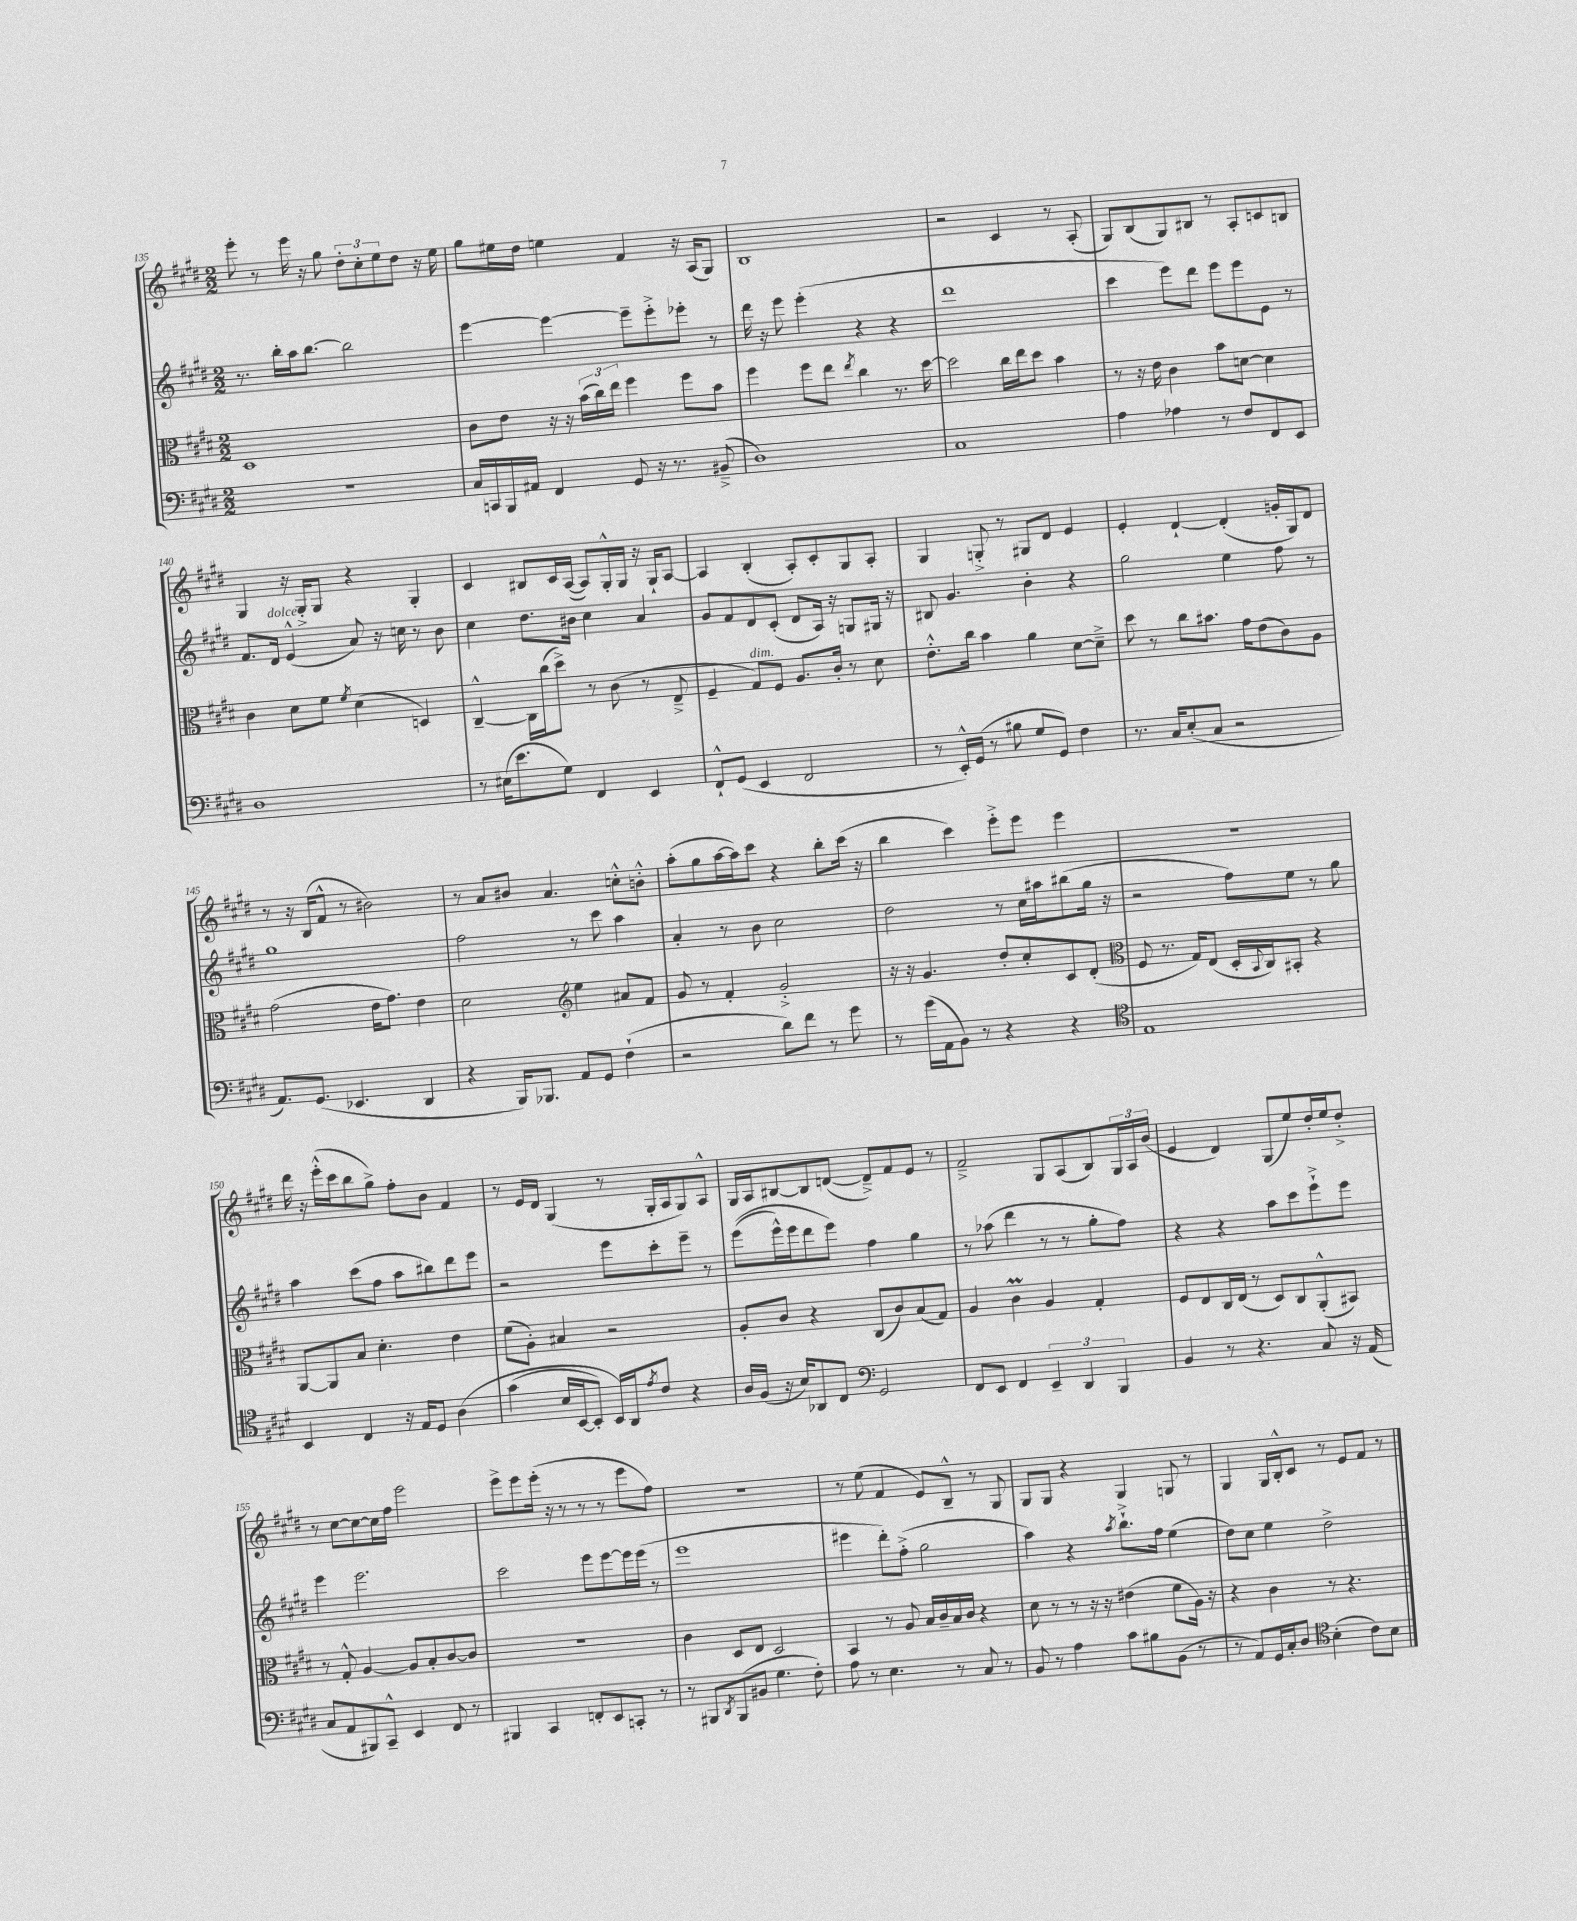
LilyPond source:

<<
\new StaffGroup <<
\new Staff = "s0" {
    \clef treble \key e \major \numericTimeSignature \time 2/2
    e'''8-. r8 e'''16 r16 gis''8 \tuplet 3/2 { dis''8-. cis''8-. e''8 } dis''8 r16 e''16 |
    gis''8 eis''16 dis''16 e''4 fis'4 r16 a16( gis8) |
    b1 |
    r2 cis'4 r8 a8-.( |
    gis8) b8( gis8) bis8 r8 a8-. c'8 b8 |
    gis4 r16 gis16-.-> gis8 r4 gis4-. |
    cis'4 bis8 cis'16 a16~( a8) gis16-.-^ gis16 r16 gis16-! a8~ |
    a4 b4-.( a8-.) cis'8-. gis8 a8-. |
    gis4 g8-.-> r8 gis8 dis'8 e'4 |
    e'4-. dis'4~-! dis'4-.( g'16-. gis16) dis'8 |
    r8 r16 b16( fis'8-^ r8 bis'2) |
    r8 a'8 bis'8 a'4. c''8-.-^ b'8-.-^ |
    a''8-.( gis''8 a''16~ a''16) cis'''8 r4 b''8-. cis'''16( r16 |
    b''4 cis'''4) e'''8-.-> e'''8 e'''4 |
    R1 |
    dis'''16 r16 e'''16-.-^( cis'''16 b''8 gis''8->) fis''8-. b'8 fis'4 |
    r8 e'16 dis'16 gis4( r8 gis16-. a16 gis8) a8-^ |
    gis16 a16 bis8~ bis8 d'8~( d'8--->) fis'8 e'8 r8 |
    fis'2---> gis8 a8( b8) \tuplet 3/2 { gis16 a16 b'16( } |
    e'4 dis'4) gis8( e''8) dis''16-. e''16 dis''8-.-> |
    r8 cis''8~ cis''8~ cis''16 fis''16 e'''2 |
    e'''8-> e'''8 e'''16-.( r16 r8 r8 r8 e'''8 fis''8) |
    r1 |
    r8 e''8( fis'4 e'8) b8---^ r8 gis8 |
    gis8 gis8 r4 gis4 g8 r8 |
    gis4 gis16 b16-.-^ cis'8 r8 e'8 fis'8 r8 \bar "|." |
}
\new Staff = "s1" {
    \clef treble \key e \major \numericTimeSignature \time 2/2
    r8. b''16-. a''16 b''8.~ b''2 |
    e'''4~ e'''4~ e'''8-- e'''8-.-> ees'''8-. r8 |
    dis'''16 r16 e'''8 e'''4-.( r4 r4 |
    dis'''1 |
    cis'''4 e'''8) dis'''8 e'''8 e'''8 e'8 r8 |
    fis'8. dis'16^\markup { \italic "dolce" } e'4-^( a'8) r16 c''16 r8 b'8 |
    cis''4 dis''8. bis'16 cis''4 a'4 |
    gis'8 fis'8 dis'8 cis'8-.( dis'8 a16) r16 g8 gis16 r16 |
    bis8 gis'4. b'4-. r4 |
    gis''2 e''4 fis''8 r8 |
    gis''1 |
    fis''2 r8 cis'''8 a''4 |
    a'4-. r8 b'8 cis''2 |
    dis''2 r8 cis''16 ais''16 bis''8( gis''16 r16 |
    r2 fis''8) e''8 r8 gis''8 |
    a''4 cis'''8( fis''8 a''8 bis''8) dis'''8 e'''8 |
    r2 e'''8 cis'''8-. e'''8-- r8 |
    e'''8(\( e'''16-^) e'''16 dis'''8 e'''8\) fis''4 gis''4 |
    r8 aes''8( dis'''4 r8 r8 gis''8-. fis''8) |
    r4 r4 a''8 cis'''8 e'''8-!-> e'''8 |
    e'''4 e'''2. |
    cis'''2 e'''8 e'''8~ e'''16 e'''16( r8 |
    e'''1 |
    eis'''4 dis'''8-.) fis''8-.->( gis''2 |
    a''4) r4 \acciaccatura { a''8 } b''8.-!-> fis''16 e''4( |
    dis''8) cis''8 e''4 dis''2-> \bar "|." |
}
\new Staff = "s2" {
    \clef alto \key e \major \numericTimeSignature \time 2/2
    dis1 |
    cis'8 e'8 r16 r16 \tuplet 3/2 { b'16( cis''16) e''16 } fis''4 fis''8 b'8 |
    fis''4 fis''8 e''8 \acciaccatura { e''8 } cis''4 r8. dis''16~ |
    dis''2 cis''16 e''16 dis''8 b'4 |
    r8 r16 e'16 cis'4 b'8 d'8~ d'4 |
    cis'4 dis'8 fis'8 \acciaccatura { fis'8 } dis'4( d4) |
    cis4~---^ cis16 cis''16( dis''8->) r8 cis'8( r8 e8---> |
    fis4-- gis8^\markup { \italic "dim." }) fis8 a8. cis'16-. r8 dis'8 |
    e'8.-.-^ cis''16 b'4 a'4 dis'8~ dis'8---> |
    dis''8 r8 cis''8 bis'8. gis'16 e'8( cis'8) a8 |
    gis'2( e'16 gis'8.) e'4 |
    dis'2 \clef treble e''4 ais'8 fis'8 |
    gis'8 r8 fis'4-. gis'2-.-> |
    r16 r16 gis'4. dis''8-. cis''8-. cis'8 dis'8-.( |
    \clef alto fis8 r8. gis16) e8( dis16-. \appoggiatura { b,8 } cis16) bis,8-. r4 |
    a,8~ a,8 b8 dis'4.-. e'4 |
    fis'8( a8-.) bis4 r2 |
    a8-. cis'8 r4 cis8( cis'8) b8( gis8) |
    a4 cis'4\prall a4 gis4-. |
    fis8 e8 cis16 e16( r8 dis8) cis8 a,8-.-^( bis,8) |
    r8 gis8-.-^ a4~ a8 b8-. cis'8~ cis'8 |
    R1 |
    cis'4 dis8 e8 dis2 |
    b,4 r8 a8 b16 cis'16-- b16 cis'16 r4 |
    dis'8 r8 r8 r16 r16 eis'4( fis'8 a16) r16 |
    r4 cis'4 r8 r4. \bar "|." |
}
\new Staff = "s3" {
    \clef bass \key e \major \numericTimeSignature \time 2/2
    R1 |
    cis16 c,16 b,,16 ais,16 fis,4 gis,8 r16 r8. bis,8--->( |
    dis1) |
    cis1 |
    a4 aes4 r8 fis8 fis,8 e,8 |
    dis1 |
    r8 eis16( e'8. gis8) fis,4 e,4 |
    fis,8-!-^ gis,8( e,4 fis,2 |
    r8 e,16-.-^) gis,16( r8 bis8 gis8 gis,8) fis4 |
    r8. cis16 e8-.( cis8 r2 |
    a,8.) gis,8.( ees,4. dis,4 |
    r4 b,,16) bes,,8. a,8 gis,8 fis4-!( |
    r2 dis'8) fis'8 r8 gis'8 |
    r8 gis'16( a,16 b,8) r8 r4 r4 |
    \clef tenor e1 |
    b,4 cis4 r16 e16 dis8 a4\( |
    gis'4( b16 b,16~ b,8-.) b,16\) a,16 \acciaccatura { e'8 } cis'8 r4 |
    a16 fis16( r16 b16) aes,8 cis8 \clef bass gis,2 |
    fis,8 e,8 fis,4 \tuplet 3/2 { e,4-- dis,4 b,,4 } |
    b,4 r8 r4. cis8 r16 a,16( |
    cis8 a,8 bis,,8) cis,8---^ e,4 fis,8 r8 |
    bis,,4 cis,4 f,8-. e,8 c,8-. r8 |
    r8 bis,,8 \acciaccatura { dis,8 } bis,,8( bis,8 gis4. fis8-.) |
    a8 r8 e4. r8 cis8 r8 |
    b,8 r8 a4 cis'8 bis8 b,8( r8 |
    r8 a,8) gis,16 cis16-. dis8 \clef tenor b4-.( cis'8) b8 \bar "|." |
}
>>
>>
\layout { \context { \Score currentBarNumber = #135 } }
